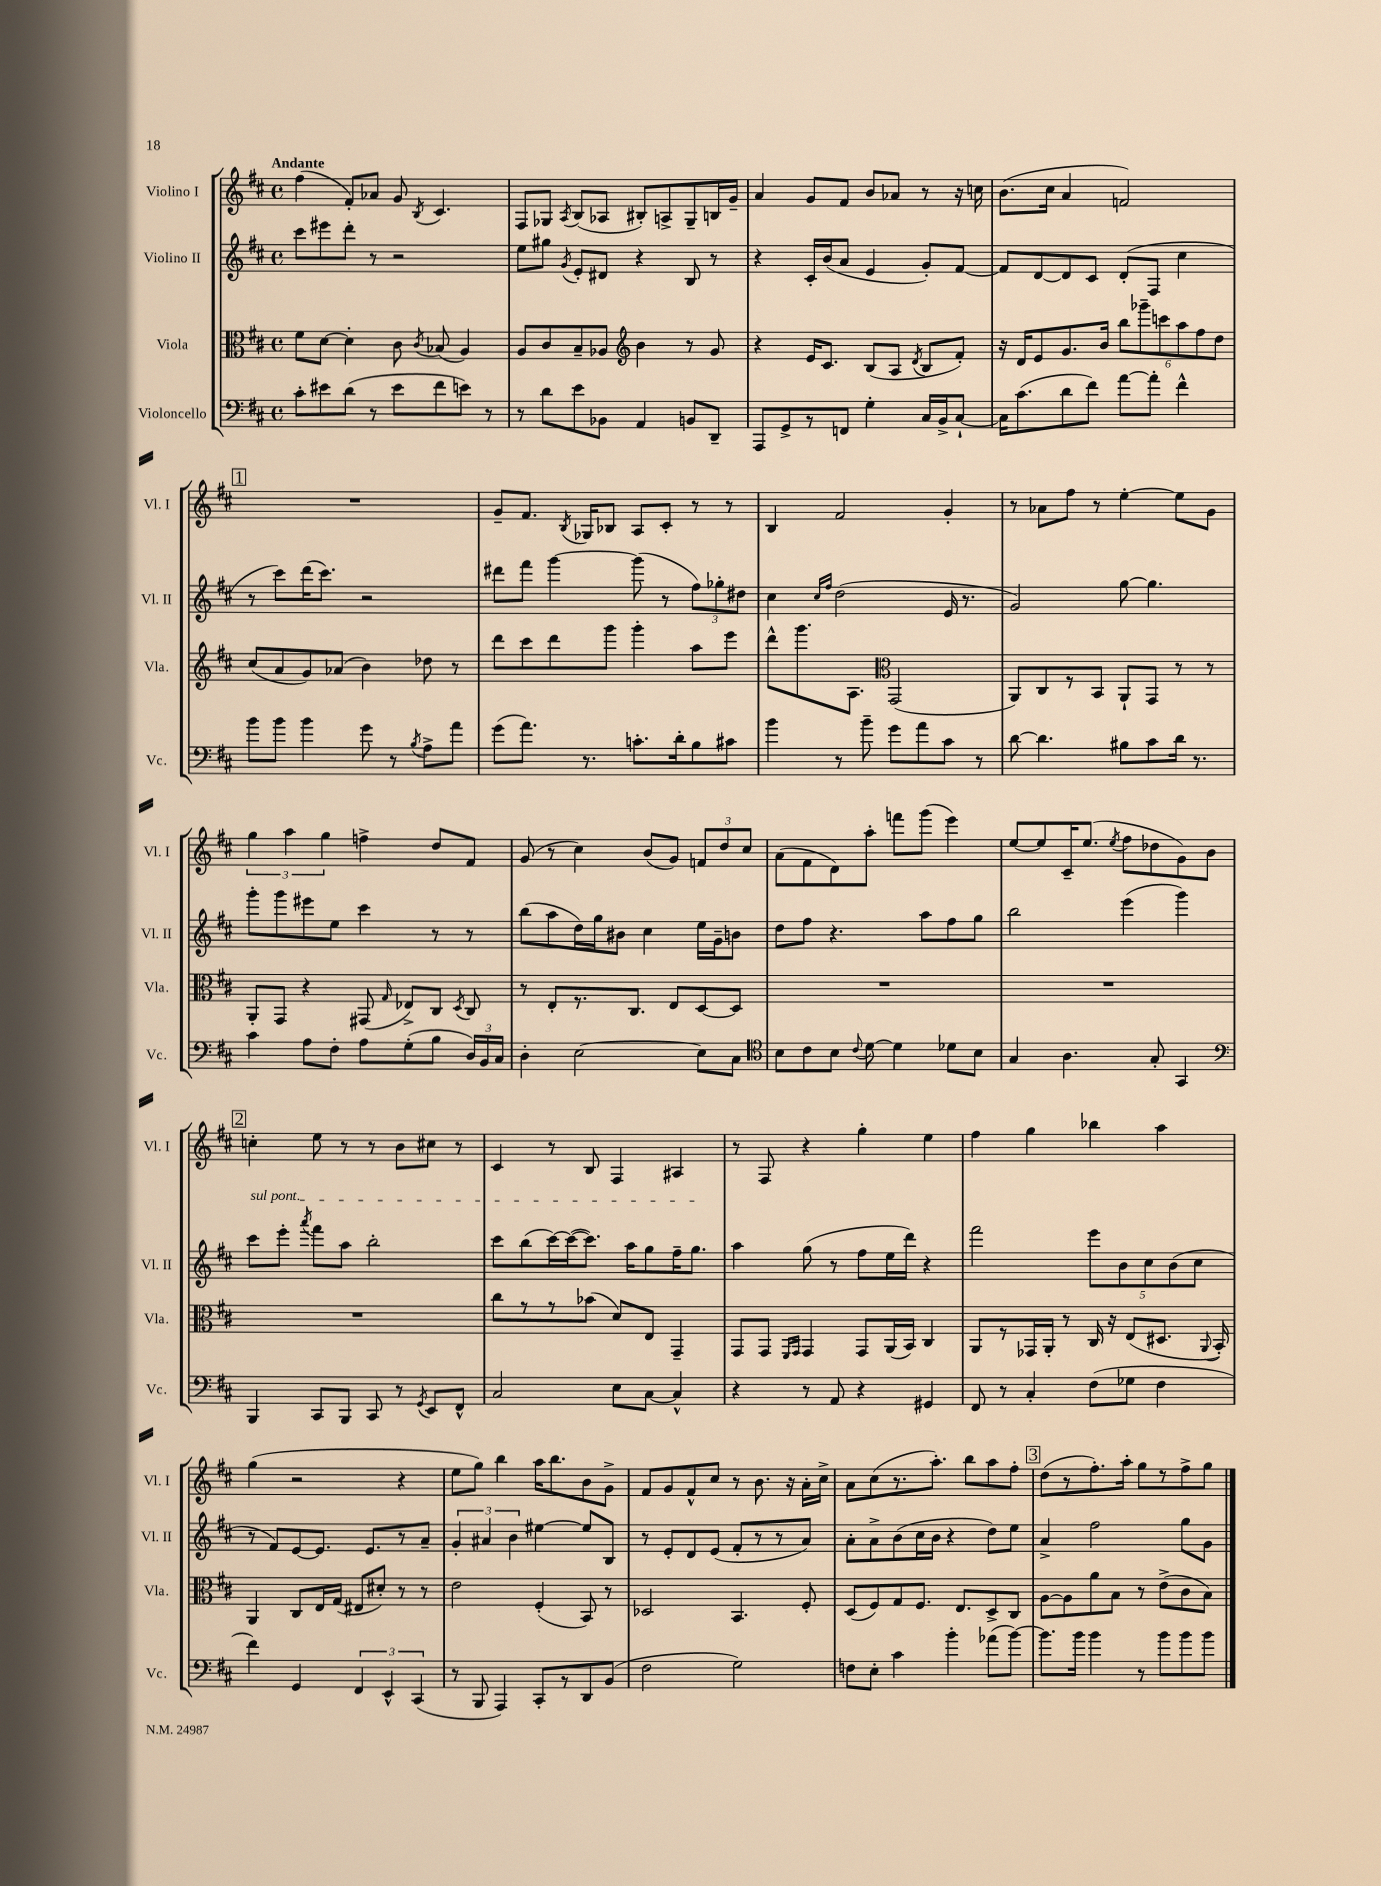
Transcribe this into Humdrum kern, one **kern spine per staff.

**kern	**kern	**kern	**kern
*part4	*part3	*part2	*part1
*staff4	*staff3	*staff2	*staff1
*I"Violoncello	*I"Viola	*I"Violino II	*I"Violino I
*I'Vc.	*I'Vla.	*I'Vl. II	*I'Vl. I
*clefF4	*clefC3	*clefG2	*clefG2
*k[f#c#]	*k[f#c#]	*k[f#c#]	*k[f#c#]
*M4/4	*M4/4	*M4/4	*M4/4
*met(c)	*met(c)	*met(c)	*met(c)
=1	=1	=1	=1
!	!	!	!LO:TX:a:B:t=Andante
8c#'\L	8f#\L	8ccc#\L	(4ff#\
8e#X\	[8d\J	8eee#X\	.
(8d\J	4d'\]	8ddd'\J	8f#'/L)
8r	.	8r	8a-X/J
8e#\L	8c#\	2r	8g/
.	8qc#/	.	8qB/
8f#\	(8B-X/	.	4.c#/
8en\J)	4A/)	.	.
8r	.	.	.
=2	=2	=2	=2
8r	8A/L	8ee\L	8F#/L
8d\L	8c#/	8gg#X\J	8G-X/J
.	.	8qg/	8qA/
8e\	8B~/	8e'/L	(8B/L
8BB-X\J	8A-X/J	8d#X/J	8A-X/J
*	*clefG2	*	*
4AA/	4b\	4r	8B#X'/L)
.	.	.	8An^/
8BBn/L	8r	8B/	8G-~/
8DD~/J	8g/	8r	16Bn/L
.	.	.	16g~/JJ
=3	=3	=3	=3
8AAA/L	4r	4r	4a/
8GG^/	.	.	.
8r	16e/KL	16c#'/LL	8g/L
.	8.c#/J	(16b/J	.
8FFn/J	.	8a/J	8f#/J
4G'\	(8B/L	4e/	8b/L
.	8A/J	.	8a-X/J
.	8qd/	.	.
16C#/LL	8B/L	8g'/L)	8r
16BB^/J	.	.	.
[8C#`/J	8f#'/J)	[8f#/J	16r
.	.	.	16ccn\
=4	=4	=4	=4
16C#\KL]	16r	8f#/L]	(8.b\L
(8.c#\	16d/KL	.	.
.	8e/	[8d/	.
.	.	.	16cc#\Jk
8d\	8.g/	8d/]	4a/
8f#\J)	.	8c#/J	.
.	16b/Jk	.	.
[8a\L	12bb\L	(8d'/L	2fn/)
.	12ggg-X~\	.	.
8a'\J]	.	8F#/J	.
.	12cccn\	.	.
4f#^^\	12aa\	4cc#\	.
.	12ff#\	.	.
.	12dd\J	.	.
!!LO:LB:g=z
!!LO:REH:place=s1:t=1
=5	=5	=5	=5
8b\L	(8cc#/L	8r	1r
8b\J	8a/	8ccc#\L)	.
4b\	8g/)	(16ddd\K	.
.	.	8.ccc#\J)	.
.	(8a-X/J	.	.
8g\	4b\)	2r	.
8r	.	.	.
8qB/	.	.	.
8A^\L	8dd-X\	.	.
8a\J	8r	.	.
=6	=6	=6	=6
(8g\L	8ddd\L	8ddd#X\L	8g~/L
8.a\J)	8ccc#\	8fff#\J	8.f#/J
.	8ddd\	[4ggg\	.
.	.	.	8qB/
8.r	.	.	16G-X/KL
.	8ggg\J	.	8B-X/J
8.cn'\L	4ggg'\	(8ggg\]	8A/L
.	.	8r	8c#'/J
16d'\k	.	.	.
8B\	8aa\L	12ff#\L)	8r
.	.	12gg-X'\	.
8c#X\J	8eee\J	.	8r
.	.	12dd#X\J	.
=7	=7	=7	=7
4b\	8ddd^^\L	4cc#\	4B/
.	8.ggg\	.	.
.	.	16qqcc#/LL	.
.	.	16qqff#/JJ	.
8r	.	(2dd\	2f#/
.	8.A\J	.	.
8b~\	.	.	.
*	*clefC3	*	*
8g\L	(2GG/	.	.
8a\	.	.	.
8c#\J	.	16e/	4g'/
.	.	8.r	.
8r	.	.	.
=8	=8	=8	=8
[8d\	8AA/L)	2g/)	8r
4.d\]	8C#/	.	8a-X\L
.	8r	.	8ff#\J
.	8BB/J	.	8r
8B#X\L	8AA`/L	[8gg\	[4ee'\
8c#\	8GG/J	4.gg\]	.
16d\Jk	8r	.	8ee\L]
8.r	.	.	.
.	8r	.	8g\J
!!LO:LB:g=z
=9	=9	=9	=9
4c#\	8AA'/L	8ggg'\L	6gg\
.	8GG/J	8ggg\	.
.	.	.	6aa\
8A\L	4r	8eee#X\	.
.	.	.	6gg\
8F#'\J	.	8ee\J	.
8A\L	(8GG#X/	4ccc#\	4ffn^\
.	16qqG/	.	.
(8G'\	8E-X^/L)	.	.
8B\J	8C#/J	8r	8dd/L
.	8qD/	.	.
24D/LL)	8C#/	8r	8f#/J
24BB/	.	.	.
24C#/JJ	.	.	.
=10	=10	=10	=10
4D'\	8r	(8bb\L	(8g/
.	8E'/L	8aa\	8r
[2E\	8.r	16dd\L)	4cc#\)
.	.	16gg\J	.
.	.	8b#X\J	.
.	8.C#/J	.	.
.	.	4cc#\	(8b/L
.	8E/L	.	8g/J)
8E\L]	[8D/	16ee\LL	12fn/L
.	.	16g~\J	.
.	.	.	12dd/
8C#\J	8D/J]	8bn\J	.
.	.	.	12cc#/J
=11	=11	=11	=11
*clefC4	*	*	*
8B\L	1r	8dd\L	(8a\L
8c#\	.	8ff#\J	8f#\
8B\J	.	4.r	8d\)
8qqc#/	.	.	.
[8d\	.	.	8aa'\J
4d\]	.	.	8fffn\L
.	.	8aa\L	(8ggg\J
8d-X\L	.	8ff#\	4eee\)
8B\J	.	8gg\J	.
=12	=12	=12	=12
4G/	1r	2bb\	[8ee/L
.	.	.	8ee/]
4.A\	.	.	16c#~/K
.	.	.	(8.ee/J
.	.	.	8qee/
.	.	(4eee\	8ff#\L
8G'/	.	.	8dd-X\
4GG/	.	4ggg\)	8g\)
.	.	.	8b\J
!!LO:LB:g=z
!!LO:REH:place=s1:t=2
=13	=13	=13	=13
*clefF4	*	*	*
!	!	!LO:TX:a:i:t=sul pont.	!
4BBB/	1r	8ccc#\L	4ccn'\
.	.	8eee'\J	.
.	.	8qaaa/	.
8CC#/L	.	8fff#\L	8ee\
8BBB/J	.	8aa\J	8r
8CC#/	.	2bb'\	8r
8r	.	.	8b\L
8qGG/	.	.	.
8EE/L	.	.	8cc#X\J
8FF#^^/J	.	.	8r
=14	=14	=14	=14
2C#/	8cc#\L	8ccc#\L	4c#/
.	8r	(8bb\	.
.	8r	[16ccc#\L)	8r
.	.	(16ccc#\J_	.
.	(8b-X\J	8.ccc#\J])	8B/
8E\L	8d/L)	.	4F#/
.	.	16aa\KL	.
[8C#\J	8E/J	8gg\	.
4C#^^/]	4GG~/	16ff#~\K	4A#X/
.	.	8.gg\J	.
=15	=15	=15	=15
4r	8GG/L	4aa\	8r
.	8GG/J	.	8F#/
.	16qqFF#/LL	.	.
.	16qqGG/JJ	.	.
8r	4GG/	(8gg\	4r
8AA/	.	8r	.
4r	8GG/L	8ff#\L	4gg'\
.	(16AA/L	16ee\L	.
.	16BB/JJ)	16ddd\JJ)	.
4GG#X/	4C#/	4r	4ee\
=16	=16	=16	=16
8FF#/	8AA/L	2fff#\	4ff#\
8r	8r	.	.
4C#'/	16GG-X/L	.	4gg\
.	16AA'/JJ	.	.
.	8r	.	.
(8F#\L	16C#/	10eee\L	4bb-X\
.	16r	.	.
.	.	10b\	.
8G-X\J	(8E/L	.	.
.	.	10cc#\	.
4F#\	8.D#X/J	.	4aa\
.	.	(10b\	.
.	.	10cc#\J	.
.	8qqAA/	.	.
.	16BB'/)	.	.
!!LO:LB:g=z
=17	=17	=17	=17
4f#\)	4AA/	8r	(4gg\
.	.	8f#/L)	.
4GG/	8C#/L	[8e/	2r
.	16E/L	8.e/J]	.
.	(16G/JJ	.	.
6FF#/	8E#X/L	.	.
.	.	8.e/L	.
.	8d#X'/J)	.	.
6EE^^/	.	.	.
.	8r	8r	4r
(6CC#/	.	.	.
.	8r	8a~/J	.
=18	=18	=18	=18
8r	2e\	6g'/	8ee\L
8BBB/	.	.	8gg\J)
.	.	6a#X/	.
4AAA/)	.	.	4bb\
.	.	6b\	.
8CC#'/L	(4F#'/	[4ee#X\	16aa\KL
.	.	.	8.bb\
8r	.	.	.
8DD/	8BB/)	8ee#/L]	8b\
(8BB/J	8r	8B/J	8g^\J
=19	=19	=19	=19
2F#\	2D-X/	8r	8f#/L
.	.	8e'/L	8g/
.	.	8d/	8f#^^/
.	.	(8e/J	8cc#/J
2G\)	4.BB/	8f#'/L	8r
.	.	8r	8.b\
.	.	8r	.
.	.	.	16r
.	8F#'/	8a/J)	16a'\LL
.	.	.	16cc#^\JJ
=20	=20	=20	=20
8Fn\L	(8D/L	8a'\L	8a\L
8E'\J	8F#/)	8a^\	(8cc#\
4c#\	8G/	(8b\	8.r
.	8.F#/J	16cc#\L	.
.	.	16b\JJ	8.aa'\J)
4b'\	.	4r	.
.	8.E/L	.	.
.	.	.	8bb\L
(8a-X\L	8D^/	8dd\L)	8aa\
[8b\J)	8C#/J	8ee\J	8ff#'\J
!!LO:REH:place=s1:t=3
=21	=21	=21	=21
8.b\L]	[8A\L	4a^/	(8dd\L
.	8A\]	.	8r
16b\Jk	.	.	.
4b\	8a\	2ff#\	8.ff#'\)
.	8B\J	.	.
.	.	.	16aa'\Jk
8r	8r	.	8gg\L
8b\L	(8e^\L	.	8r
8b\	8c#\	8gg\L	8ff#^\
8b\J	8B\J)	8g\J	8gg\J
==	==	==	==
*-	*-	*-	*-
